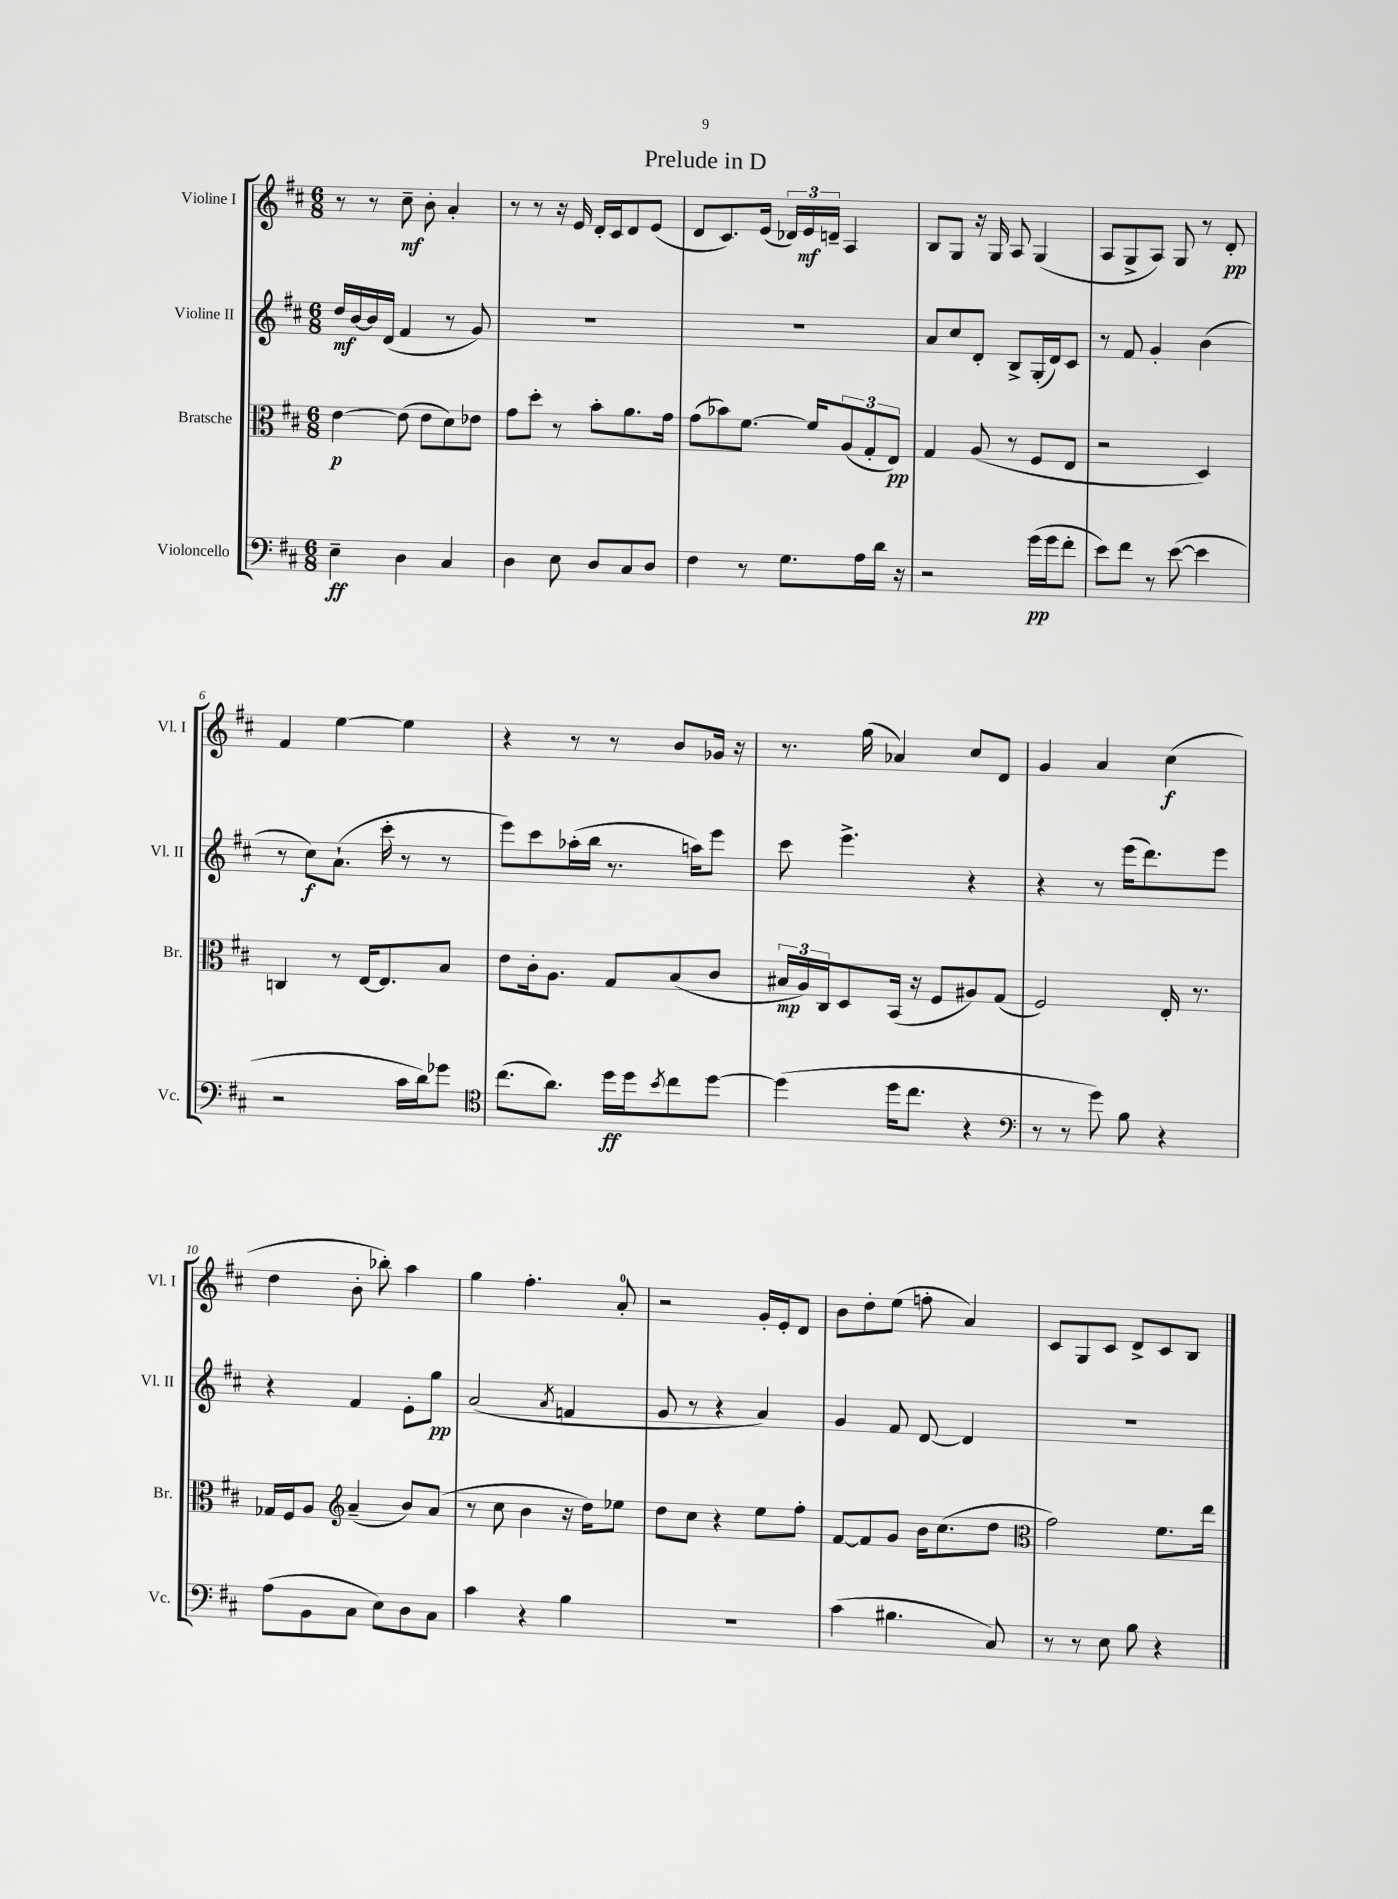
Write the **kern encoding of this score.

**kern	**kern	**kern	**kern
*staff4	*staff3	*staff2	*staff1
*clefF4	*clefC3	*clefG2	*clefG2
*k[f#c#]	*k[f#c#]	*k[f#c#]	*k[f#c#]
*M6/8	*M6/8	*M6/8	*M6/8
4E~	[4e	16dd	8r
.	.	[16b	.
.	.	16b]	8r
.	.	(16d	.
4D	(8e]	4f#	8cc#~
.	8e	.	8b'
4C#	8d)	8r	4a'
.	8e-	8g)	.
=	=	=	=
4D	8g	2.r	8r
.	8dd'	.	8r
8E	8r	.	16r
.	.	.	16e
8D	8b'	.	16d'
.	.	.	16c#
8C#	8.a	.	8d
8D	.	.	(8e
.	16g	.	.
=	=	=	=
4F#	(8g	2.r	8d
.	8b-)	.	8.c#)
8r	[8.f#	.	.
.	.	.	(16e
8.G	.	.	24d-)
.	.	.	24e
.	16f#]	.	.
.	.	.	24d~
.	(12A	.	4A
16A	.	.	.
.	12G'	.	.
16d	.	.	.
.	12E)	.	.
16r	.	.	.
=	=	=	=
2r	4G	8a	8B
.	.	8cc#	8G
.	(8A	8d'	16r
.	.	.	16G
.	8r	8B^	8A
(16g	8F#	(16G'	(4G
16g	.	16d)	.
8f#'	8E	8c#	.
=	=	=	=
8e)	2r	8r	8A
8f#	.	8f#	8G^
8r	.	4g'	8A)
([8e	.	.	8G
4e]	4D)	(4b	8r
.	.	.	8d'
=	=	=	=
2r	4C	8r	4f#
.	.	8cc#)	.
.	8r	(8.a`	[4ee
.	[16E	.	.
.	8.E]	16ccc#'	.
16c#	.	8r	4ee]
16d)	.	.	.
8g-	8B	8r	.
=	=	=	=
*clefC4	*	*	*
(8.cc#	8e	8eee)	4r
.	16c#'	8ccc#	.
8.a)	8.A	.	.
.	.	(16aa-'	8r
.	.	16bb	.
16dd	8G	8.r	8r
16dd	.	.	.
8qb	.	.	.
8cc#	(8B	.	8b
.	.	16aa)	.
[8dd	8c#	8eee	16g-
.	.	.	16r
=	=	=	=
(4dd]	24B#	8ccc#	8.r
.	24A)	.	.
.	24C#	.	.
.	8D	4.eee^	.
.	.	.	(16gg
16dd	(16BB	.	4a-)
8.cc#	16r	.	.
.	8F#	.	.
4r	8A#)	4r	8cc#
.	(8G	.	8d
=	=	=	=
*clefF4	*	*	*
8r	2F#)	4r	4g
8r	.	.	.
8g)	.	8r	4a
8B	.	(16eee	.
.	.	8.ddd)	.
4r	16E'	.	(4cc#
.	8.r	.	.
.	.	8eee	.
=	=	=	=
(8A	16G-	4r	4dd
.	16F#	.	.
8BB	8A	.	.
*	*clefG2	*	*
8C#	(4a~	4f#	8b'
8E)	.	.	8bb-')
8D	8b)	8e'	4aa
8C#	(8a	8gg	.
=	=	=	=
4c#	8r	(2a	4gg
.	8cc#	.	.
4r	4b	.	4.ff#'
.	.	8qa	.
4B	16r	4f	.
.	16dd)	.	.
.	8ee-	.	8a'
=	=	=	=
2.r	8dd	8g	2r
.	8cc#	8r	.
.	4r	4r	.
.	8ee	4a)	16g'
.	.	.	16e'
.	8ff#'	.	8d
=	=	=	=
(4c#	[8f#	4g	8b
.	8f#]	.	8dd'
4.B#	8g	8f#	(8ee
.	16b	[8d	8ff'
.	(8.cc#	.	.
.	.	4d]	4a)
8C#)	8dd	.	.
=	=	=	=
*	*clefC3	*	*
8r	2g)	2.r	8c#
8r	.	.	8G
8E	.	.	8c#
8B	.	.	8d^
4r	8.f#	.	8c#
.	.	.	8B
.	16ee	.	.
==	==	==	==
*-	*-	*-	*-
